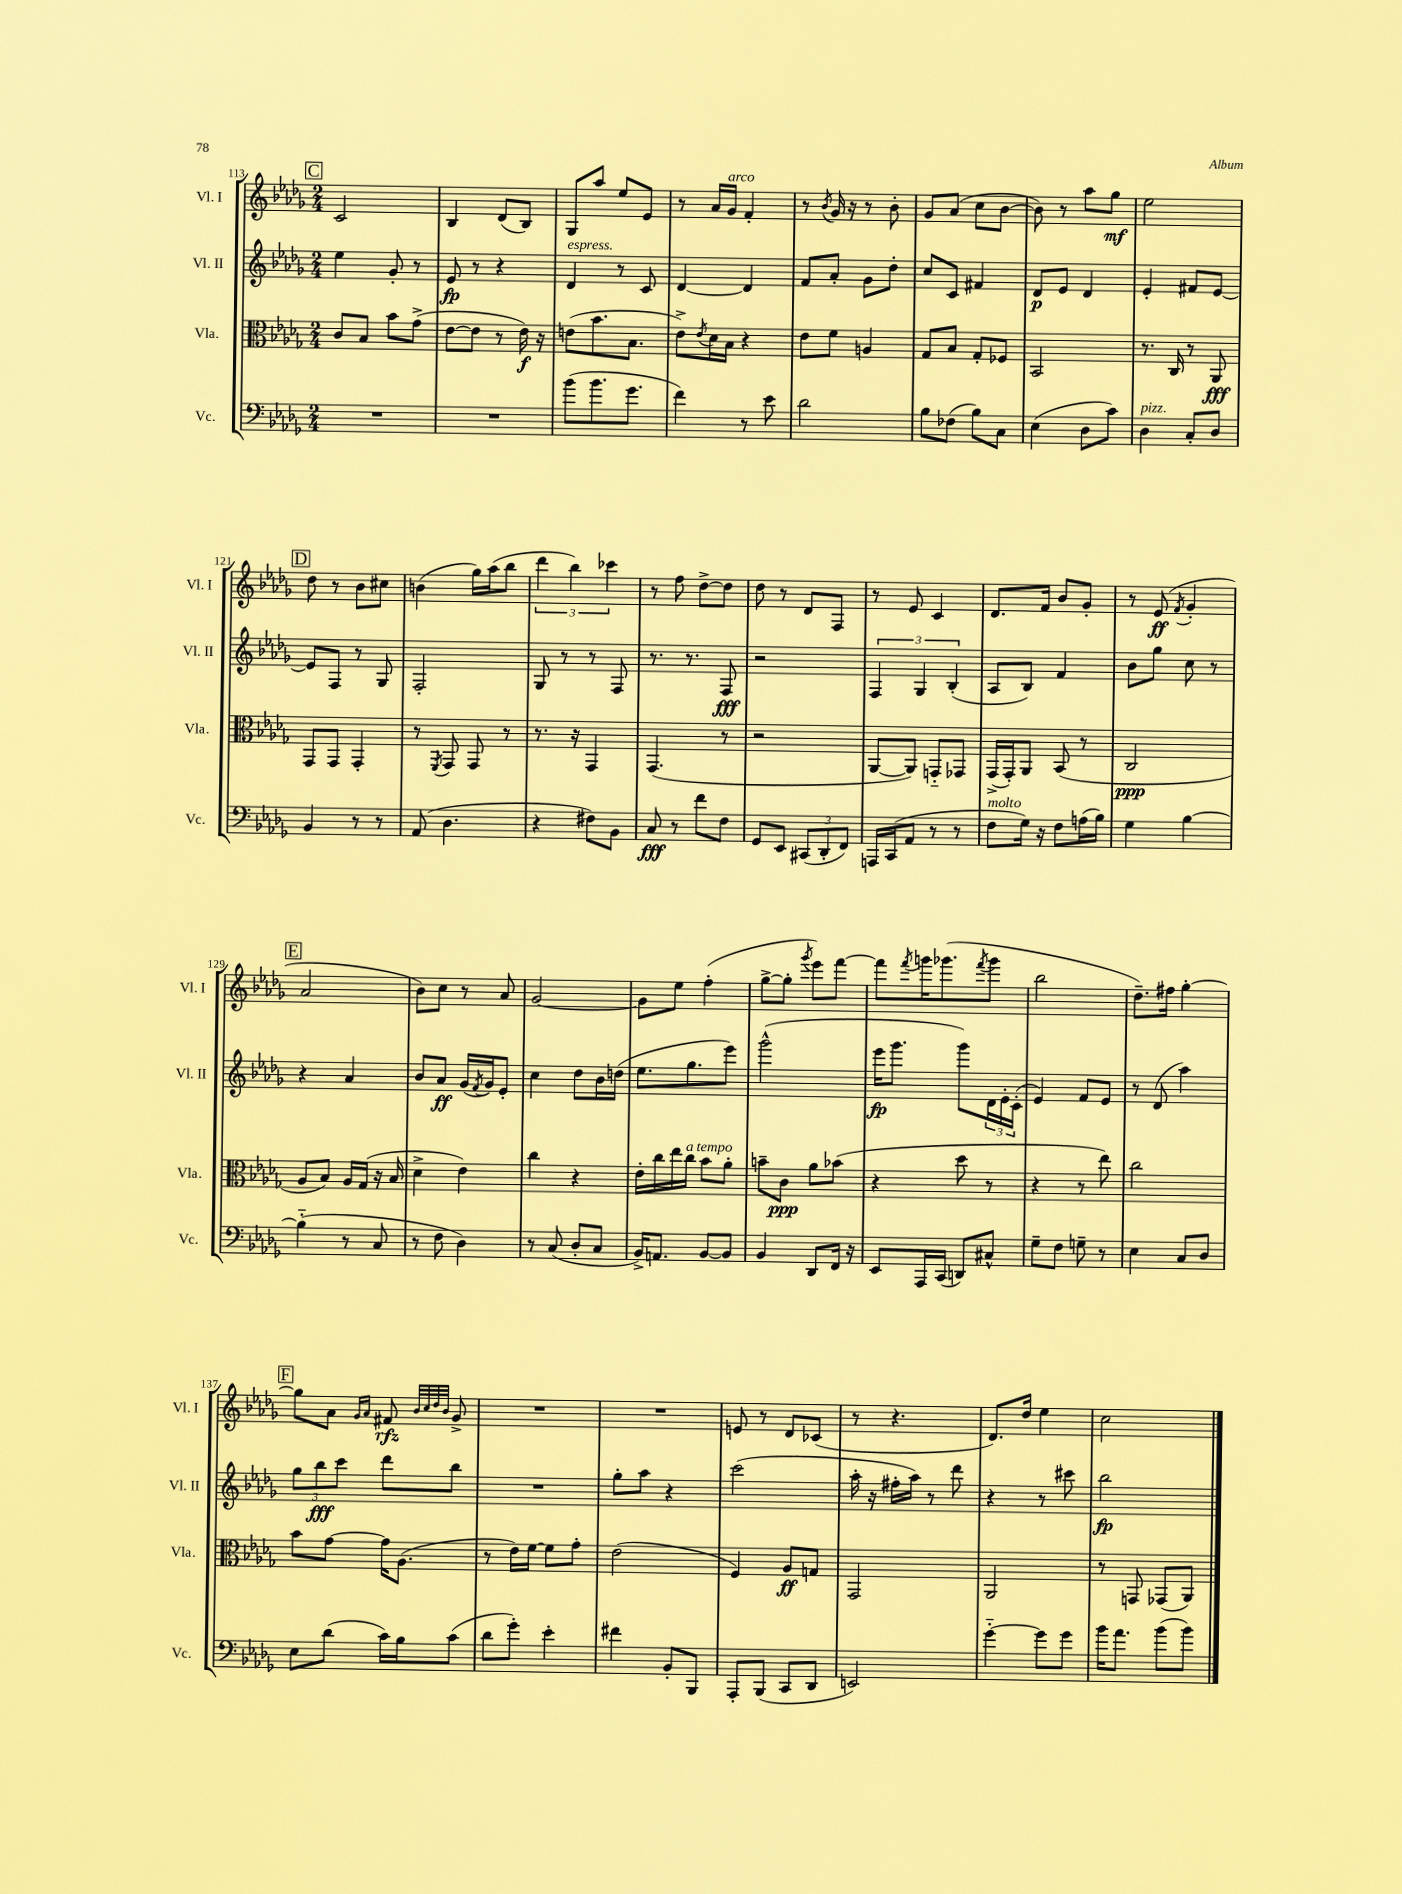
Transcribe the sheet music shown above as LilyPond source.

<<
\new StaffGroup <<
\new Staff = "s0" \with { instrumentName = "Vl. I" shortInstrumentName = "Vl. I" } {
    \clef treble \key des \major \numericTimeSignature \time 2/4
    \mark \markup { \box "C" } c'2 |
    bes4 des'8( bes8) |
    ges8 aes''8 ees''8 ees'8 |
    r8 aes'16 ges'16^\markup { \italic "arco" } f'4-. |
    r8 \acciaccatura { bes'8 } ges'16 r16 r8 bes'8-. |
    ges'8 aes'8( c''8 bes'8~ |
    bes'8) r8 aes''8 ges''8\mf |
    ees''2 |
    \mark \markup { \box "D" } des''8 r8 bes'8 cis''8 |
    b'4( ges''16) aes''16( bes''8 |
    \tuplet 3/2 { des'''4 bes''4) ces'''4 } |
    r8 f''8 des''8~-> des''8 |
    des''8 r8 des'8 f8 |
    r8 ees'8 c'4 |
    des'8. f'16 bes'8 ges'8-. |
    r8 ees'8\ff( \acciaccatura { f'8 } ges'4-. |
    \mark \markup { \box "E" } aes'2 |
    bes'8) c''8 r8 aes'8 |
    ges'2~ |
    ges'8 ees''8 f''4-.( |
    ges''8~-> ges''8-. \acciaccatura { ges'''8 } ees'''8) f'''8~ |
    f'''8 \acciaccatura { f'''8 } g'''16 ges'''8.( \acciaccatura { f'''8 } ges'''8 |
    bes''2 |
    des''8.--) fis''16 ges''4~-. |
    \mark \markup { \box "F" } ges''8 aes'8 \grace { ges'16 aes'16 } fis'8\rfz \grace { bes'32 c''32 des''32 bes'32 } ges'8-> |
    R2 |
    R2 |
    e'8 r8 des'8 ces'8( |
    r8 r4. |
    des'8.) des''16 ees''4 |
    c''2 \bar "|." |
}
\new Staff = "s1" \with { instrumentName = "Vl. II" shortInstrumentName = "Vl. II" } {
    \clef treble \key des \major \numericTimeSignature \time 2/4
    \mark \markup { \box "C" } ees''4 ges'8-. r8 |
    ees'8\fp r8 r4 |
    des'4^\markup { \italic "espress." } r8 c'8 |
    des'4~ des'4 |
    f'8 aes'8-. ges'8 des''8-. |
    c''8 c'8 fis'4 |
    des'8\p ees'8 des'4 |
    ees'4-. fis'8 ees'8~ |
    \mark \markup { \box "D" } ees'8 f8 r8 ges8 |
    f2-. |
    ges8 r8 r8 f8 |
    r8. r8. f8\fff |
    r2 |
    \tuplet 3/2 { f4 ges4 bes4-.( } |
    aes8 bes8) f'4 |
    bes'8 ges''8 c''8 r8 |
    \mark \markup { \box "E" } r4 aes'4 |
    bes'8 aes'8\ff ges'16( \acciaccatura { f'8 } ges'16) ees'8-. |
    c''4 des''8 bes'16 d''16( |
    ees''8. ges''8. ees'''8) |
    ges'''2-^( |
    ees'''16\fp ges'''8. ges'''8) \tuplet 3/2 { des'16 ees'16-. c'16-.( } |
    ees'4) f'8 ees'8 |
    r8 des'8( aes''4) |
    \mark \markup { \box "F" } \tuplet 3/2 { ges''8 bes''8\fff c'''8 } des'''8 bes''8 |
    R2 |
    ges''8-. aes''8 r4 |
    c'''2( |
    aes''16-. r16 fis''16-. aes''16) r8 des'''8 |
    r4 r8 cis'''8 |
    bes''2\fp \bar "|." |
}
\new Staff = "s2" \with { instrumentName = "Vla." shortInstrumentName = "Vla." } {
    \clef alto \key des \major \numericTimeSignature \time 2/4
    \mark \markup { \box "C" } c'8 bes8 bes'8 ges'8->( |
    ees'8~ ees'8 r8 ees'16\f) r16 |
    e'8( bes'8. bes8. |
    ees'8->) \acciaccatura { ees'8 } des'16 bes16 r4 |
    ees'8 f'8 a4 |
    ges8 bes8 ges8-. fes8 |
    bes,2 |
    r8. c16 r8 aes,8\fff |
    \mark \markup { \box "D" } ges,8 ges,8 ges,4-. |
    r8 \acciaccatura { f,8 } ges,8 ges,8 r8 |
    r8. r16 ges,4 |
    ges,4.( r8 |
    r2 |
    aes,8~ aes,8) g,8-_ ges,8 |
    ges,16->( ges,16-.) aes,8 bes,8( r8 |
    c2\ppp |
    \mark \markup { \box "E" } aes8 bes8) aes16 ges16( r16 bes16 |
    des'4-> ees'4) |
    c''4 r4 |
    ees'16-. c''16 ees''16 c''16^\markup { \italic "a tempo" } bes'8 aes'8-. |
    b'8-- c'8\ppp aes'8 bes'8( |
    r4 des''8 r8 |
    r4 r8 ees''8) |
    c''2 |
    \mark \markup { \box "F" } bes'8 ges'8~ ges'16 aes8.( |
    r8 ees'16) f'16~ f'8 ges'8-. |
    ees'2( |
    f4) aes8\ff g8 |
    ges,2 |
    aes,2 |
    r8 g,8 ges,8( aes,8) \bar "|." |
}
\new Staff = "s3" \with { instrumentName = "Vc." shortInstrumentName = "Vc." } {
    \clef bass \key des \major \numericTimeSignature \time 2/4
    \mark \markup { \box "C" } R2 |
    R2 |
    bes'8( bes'8. ges'8. |
    f'4) r8 ees'8 |
    des'2 |
    bes8 fes8( bes8) c8 |
    ees4( des8 c'8) |
    des4^\markup { \italic "pizz." } c8-. des8 |
    \mark \markup { \box "D" } bes,4 r8 r8 |
    aes,8( des4. |
    r4 fis8) bes,8 |
    c8\fff r8 f'8 f8 |
    ges,8 ees,8 \tuplet 3/2 { cis,8( des,8-. f,8) } |
    a,,16 c,16( aes,8 r8 r8 |
    f8^\markup { \italic "molto" } ges16) r16 f8 a16( bes16) |
    ges4 bes4~ |
    \mark \markup { \box "E" } bes4-_( r8 c8 |
    r8 f8 des4) |
    r8 c8( des8-. c8 |
    bes,16->) a,8. bes,8~ bes,8 |
    bes,4 des,8 f,16 r16 |
    ees,8 aes,,16 c,16( d,8) cis8-^ |
    ges8-- f8 g8-- r8 |
    ees4 c8 des8 |
    \mark \markup { \box "F" } ees8 des'8( c'16) bes16 c'8( |
    des'8 ges'8-.) ees'4-. |
    fis'4 bes,8-. bes,,8 |
    aes,,8-. bes,,8( c,8 des,8 |
    e,2) |
    ges'4~-_ ges'8 ges'8 |
    bes'16 aes'8. bes'8( bes'8) \bar "|." |
}
>>
>>
\layout { \context { \Score currentBarNumber = #113 } }
